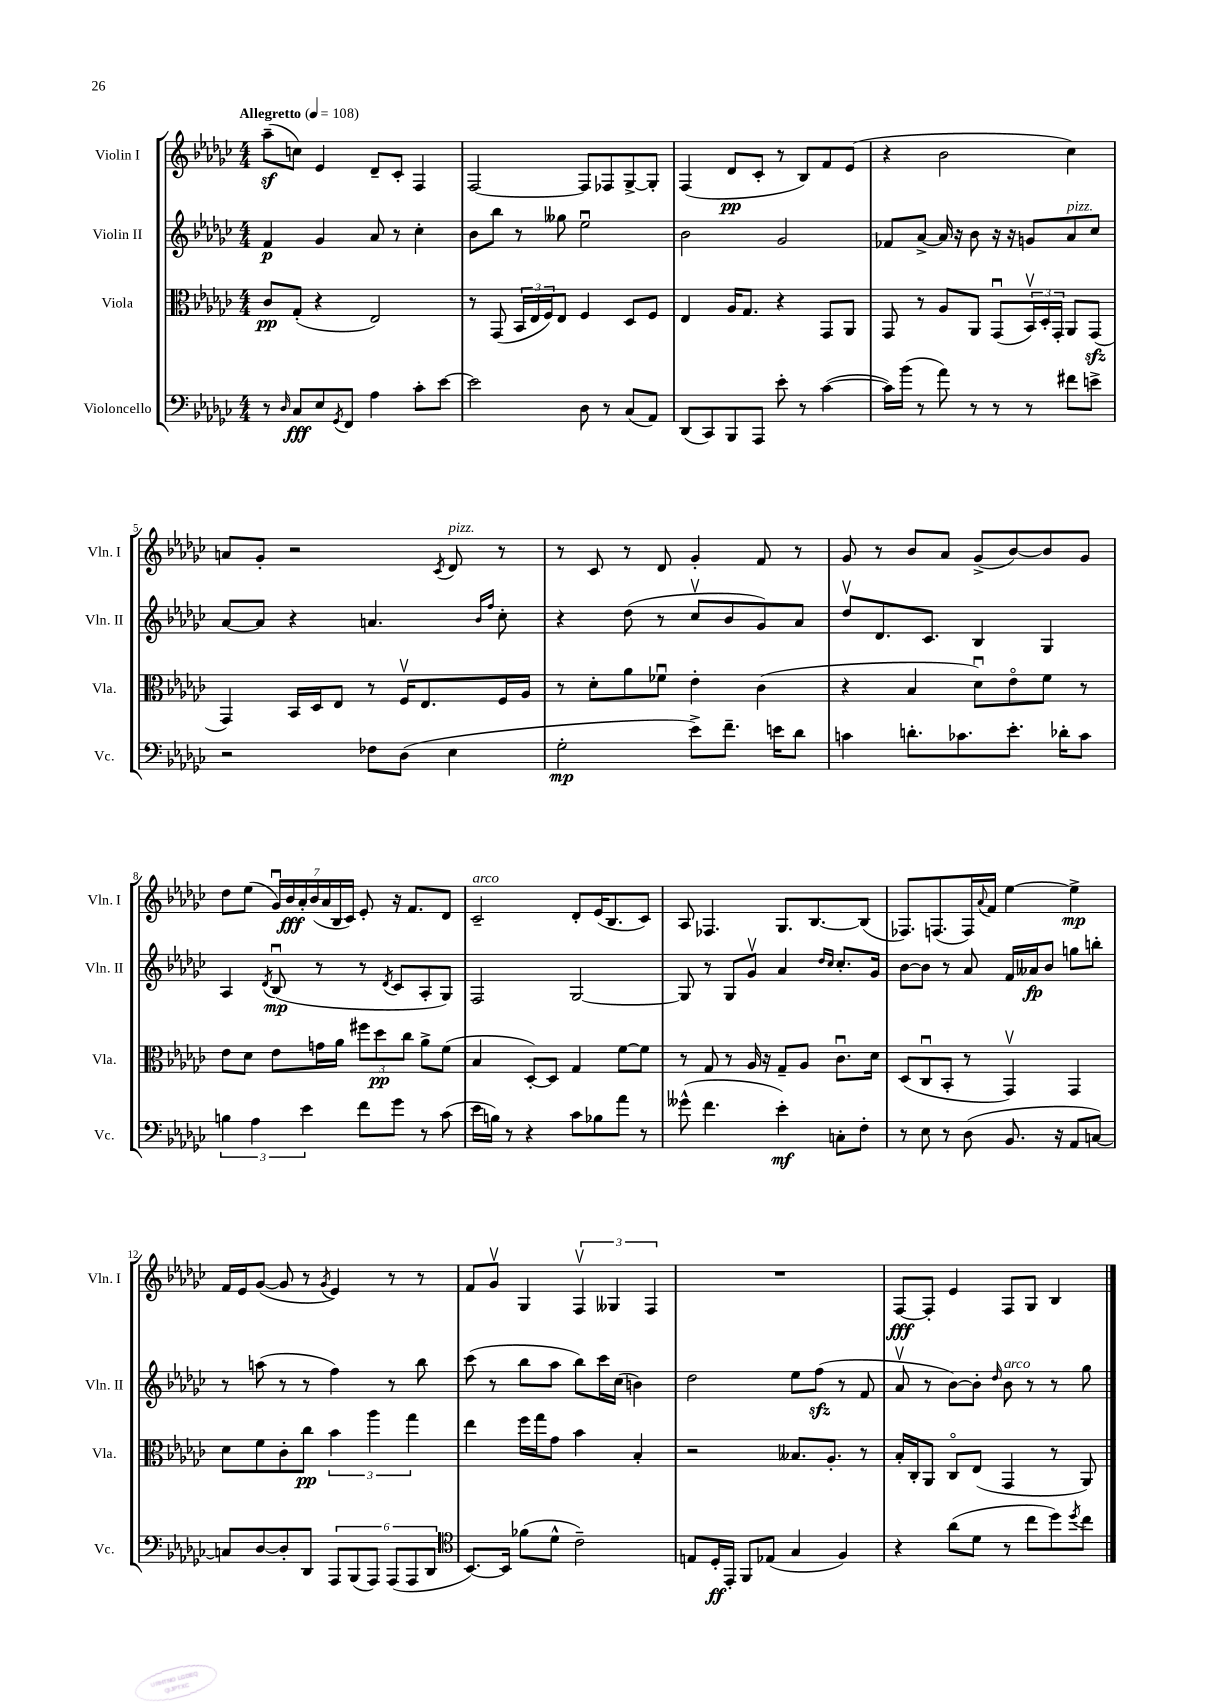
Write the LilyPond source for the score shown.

<<
\new StaffGroup <<
\new Staff = "s0" \with { instrumentName = "Violin I" shortInstrumentName = "Vln. I" } {
    \clef treble \key ges \major \numericTimeSignature \time 4/4 \tempo "Allegretto" 4 = 108
    aes''8--\sf( c''8) ees'4 des'8-- ces'8-. f4 |
    f2~ f8 fes8 ges8~-> ges8-. |
    f4( des'8\pp ces'8-. r8 bes8) f'8 ees'8( |
    r4 bes'2 ces''4) |
    a'8 ges'8-. r2 \acciaccatura { ces'8 } des'8^\markup { \italic "pizz." } r8 |
    r8 ces'8 r8 des'8 ges'4-. f'8 r8 |
    ges'8 r8 bes'8 aes'8 ges'8->( bes'8~) bes'8 ges'8 |
    des''8 ees''8( \tuplet 7/4 { ges'16\downbow) bes'16\fff aes'16-. bes'16( aes'16 bes16 ces'16) } ees'8-. r16 f'8. des'8 |
    ces'2--^\markup { \italic "arco" } des'8-. ees'16( bes8. ces'8) |
    aes8 fes4. ges8. bes8.~ bes8( |
    fes8.) f8.( f16) \appoggiatura { aes'8 } f'16 ees''4~ ees''4->\mp |
    f'16 ees'16 ges'8~( ges'8 r8 \acciaccatura { ges'8 } ees'4) r8 r8 |
    f'8 ges'8\upbow ges4 \tuplet 3/2 { f4\upbow geses4 f4 } |
    R1 |
    f8~\fff f8-. ees'4 f8 ges8 bes4 \bar "|." |
}
\new Staff = "s1" \with { instrumentName = "Violin II" shortInstrumentName = "Vln. II" } {
    \clef treble \key ges \major \numericTimeSignature \time 4/4
    f'4\p ges'4 aes'8 r8 ces''4-. |
    bes'8 bes''8 r8 geses''8 ees''2\downbow |
    bes'2 ges'2 |
    fes'8 aes'8~-> aes'16 r16 bes'8 r16 r16 g'8 aes'8^\markup { \italic "pizz." } ces''8 |
    aes'8~ aes'8 r4 a'4. \grace { bes'16 f''16 } ces''8-. |
    r4 des''8( r8 ces''8\upbow bes'8 ges'8) aes'8 |
    des''8\upbow des'8. ces'8. bes4 ges4 |
    aes4 \acciaccatura { des'8 } bes8\downbow\mp( r8 r8 \acciaccatura { des'8 } ces'8 aes8-. ges8) |
    f2 ges2~ |
    ges8 r8 ges8 ges'8\upbow aes'4 \grace { des''16 ces''16 } ces''8.-. ges'16 |
    bes'8~ bes'8 r8 aes'8 f'16 aeses'16\fp bes'8 g''8 b''8-. |
    r8 a''8( r8 r8 f''4) r8 bes''8 |
    ces'''8( r8 bes''8 aes''8 bes''8) ces'''16 ces''16( b'4) |
    des''2 ees''8 f''8\sfz( r8 f'8 |
    aes'8\upbow r8 bes'8~) bes'8-. \grace { des''16 } bes'8^\markup { \italic "arco" } r8 r8 ges''8 \bar "|." |
}
\new Staff = "s2" \with { instrumentName = "Viola" shortInstrumentName = "Vla." } {
    \clef alto \key ges \major \numericTimeSignature \time 4/4
    ces'8\pp ges8-.( r4 ees2) |
    r8 ges,8( \tuplet 3/2 { bes,16 ees16 f16) } ees8 f4 des8 f8 |
    ees4 aes16 ges8. r4 ges,8 aes,8 |
    ges,8 r8 aes8 aes,8 ges,8\downbow( \tuplet 3/2 { bes,16\upbow) des16-. ges,16-. } aes,8 ges,8\sfz( |
    ges,4) bes,16 des16 ees8 r8 f16\upbow ees8. f16 aes16 |
    r8 des'8-. aes'8 fes'8\downbow ees'4-. ces'4( |
    r4 bes4 des'8\downbow) ees'8\flageolet f'8 r8 |
    ees'8 des'8 ees'8 g'16 aes'16 \tuplet 3/2 { fis''8 des''8\pp ces''8 } aes'8-> f'8( |
    bes4 des8~-.) des8 ges4 f'8~ f'8 |
    r8 ges8 r8 aes16 r16 ges8-- aes8 ces'8.\downbow des'16 |
    des8( ces8\downbow bes,8-. r8 ges,4\upbow) ges,4 |
    des'8 f'8 ces'8-. ces''8\pp \tuplet 3/2 { bes'4 aes''4 ges''4 } |
    ees''4 f''16 ges''16 ges'8 bes'4 bes4-. |
    r2 beses8. aes8.-. r8 |
    bes16-. ces16-. aes,8 ces8\flageolet ees8( ges,4 r8 aes,8) \bar "|." |
}
\new Staff = "s3" \with { instrumentName = "Violoncello" shortInstrumentName = "Vc." } {
    \clef bass \key ges \major \numericTimeSignature \time 4/4
    r8 \grace { des16 } ces8\fff ees8 \acciaccatura { ges,8 } f,8 aes4 ces'8-. ees'8~ |
    ees'2 des8 r8 ces8( aes,8) |
    des,8( ces,8) bes,,8 aes,,8 ees'8-. r8 ces'4~( |
    ces'16) bes'16( r8 aes'8) r8 r8 r8 fis'8 e'8-> |
    r2 fes8 des8( ees4 |
    ges2-.\mp ees'8->) f'8.-- e'16 des'8 |
    c'4 d'8.-. ces'8. ees'8.-. des'16-. ces'8 |
    \tuplet 3/2 { b4 aes4 ees'4 } f'8 ges'8 r8 ces'8( |
    ees'16 b16) r8 r4 ces'8 bes8 aes'8 r8 |
    geses'8-^( f'4. ees'4-.\mf) c8-. f8-. |
    r8 ees8 r8 des8( bes,8. r16 aes,8 c8~) |
    c8 des8~ des8-. des,8 \tuplet 6/4 { aes,,8 bes,,8( aes,,8) aes,,8( aes,,8 des,8 } |
    \clef tenor bes,8.~) bes,16 fes'8( des'8-^ ces'2--) |
    e8 des16-.\ff ees,16-. f,8 ees8( ges4 f4) |
    r4 aes'8( des'8 r8 ces''8 des''8) \acciaccatura { des''8 } ces''8 \bar "|." |
}
>>
>>
